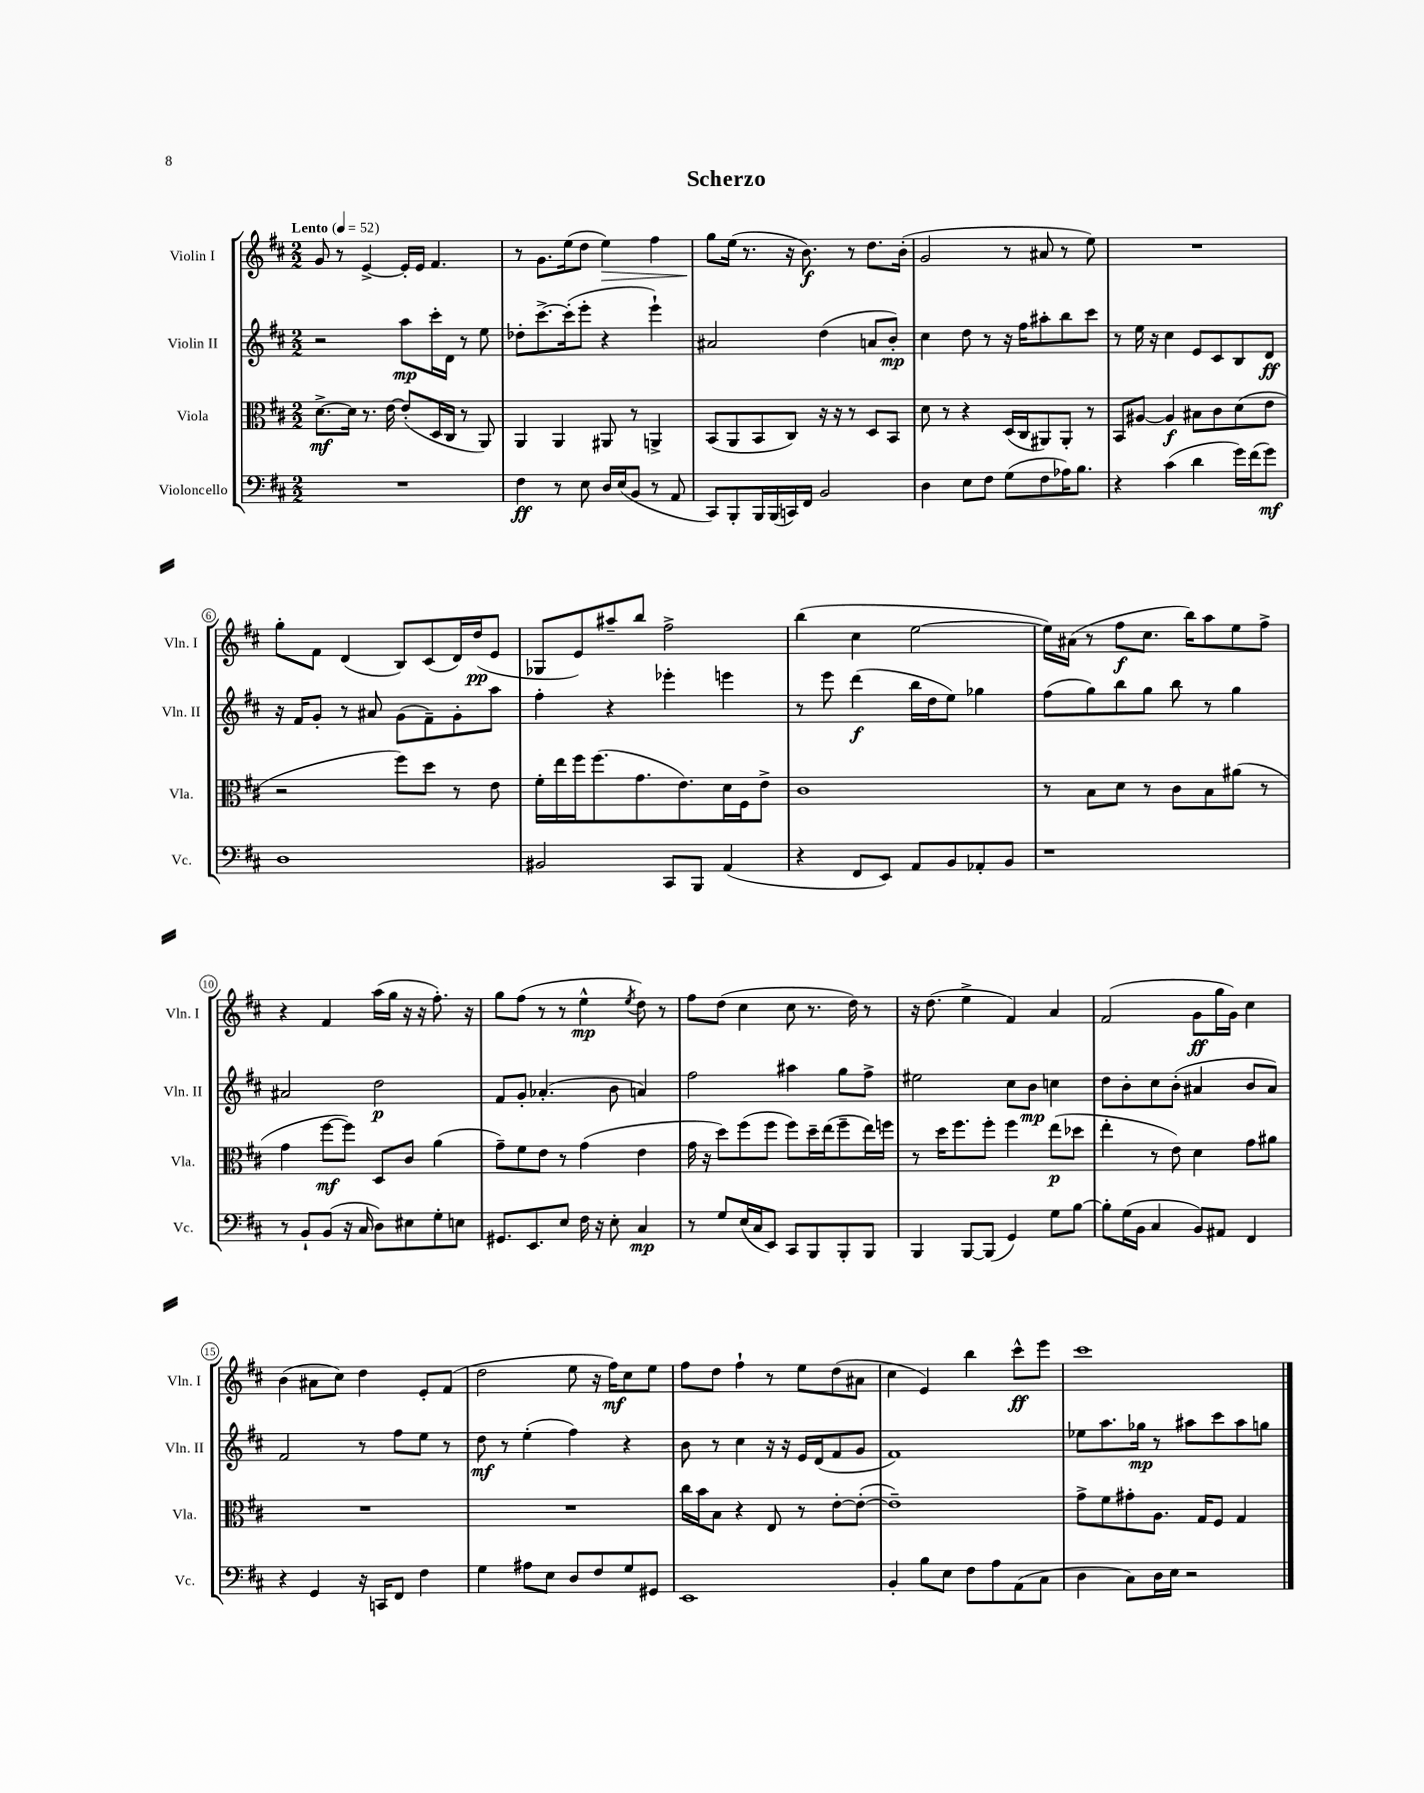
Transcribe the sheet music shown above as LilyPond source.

\header { title = "Scherzo" }
<<
\new StaffGroup <<
\new Staff = "s0" \with { instrumentName = "Violin I" shortInstrumentName = "Vln. I" } {
    \clef treble \key d \major \numericTimeSignature \time 2/2 \tempo "Lento" 4 = 52
    g'8 r8 e'4~-> e'16-. e'16 fis'4. |
    r8 g'8. e''16( d''8 e''4\>) fis''4 |
    g''8\! e''16( r8. r16 b'8.\f) r8 d''8. b'16-.( |
    g'2 r8 ais'8 r8 e''8) |
    R1 |
    g''8-. fis'8 d'4( b8) cis'8( d'16) d''16\pp( e'8 |
    ges8 e'8) ais''8-- b''8 fis''2-> |
    b''4( cis''4 e''2~ |
    e''16) ais'16( r8 fis''8\f cis''8. b''16) a''8 e''8 fis''8-> |
    r4 fis'4 a''16( g''16 r16 r16 fis''8.-.) r16 |
    g''8 fis''8( r8 r8 e''4-^\mp \acciaccatura { e''8 } d''8) r8 |
    fis''8 d''8( cis''4 cis''8 r8. d''16) r8 |
    r16 d''8.( e''4-> fis'4) a'4 |
    fis'2( g'8\ff g''16 g'16) cis''4 |
    b'4( ais'8 cis''8) d''4 e'8-. fis'8( |
    d''2 e''8 r16 fis''16\mf) cis''8 e''8 |
    fis''8 d''8 fis''4-! r8 e''8 d''8( ais'8 |
    cis''4 e'4) b''4 cis'''8-^\ff e'''8 |
    cis'''1 \bar "|." |
}
\new Staff = "s1" \with { instrumentName = "Violin II" shortInstrumentName = "Vln. II" } {
    \clef treble \key d \major \numericTimeSignature \time 2/2
    r2 a''8\mp cis'''16-. d'16 r8 e''8 |
    des''8-. cis'''8.~-> cis'''16-.( e'''8-. r4 e'''4-!) |
    ais'2 d''4( a'8 b'8-.\mp) |
    cis''4 d''8 r8 r16 fis''16 ais''8-. b''8 cis'''8 |
    r8 e''16 r16 cis''4 e'8 cis'8 b8 d'8\ff |
    r16 fis'16 g'8-. r8 ais'8 g'8( fis'8--) g'8-. a''8 |
    fis''4-. r4 ees'''4-. e'''4 |
    r8 e'''8 d'''4\f( b''16 d''16 e''8) ges''4 |
    fis''8( g''8) b''8 g''8 b''8 r8 g''4 |
    ais'2 d''2\p |
    fis'8 g'8-. aes'4.-.( b'8 a'4) |
    fis''2 ais''4 g''8 fis''8-> |
    eis''2 cis''8 b'8\mp c''4 |
    d''8 b'8-. cis''8 b'8-.( ais'4 b'8 ais'8) |
    fis'2 r8 fis''8 e''8 r8 |
    d''8\mf r8 e''4-.( fis''4) r4 |
    b'8 r8 cis''4 r16 r16 e'16 d'16( fis'8 g'8 |
    fis'1) |
    ees''8 a''8. ges''16\mp r8 ais''8 cis'''8 ais''8 g''8 \bar "|." |
}
\new Staff = "s2" \with { instrumentName = "Viola" shortInstrumentName = "Vla." } {
    \clef alto \key d \major \numericTimeSignature \time 2/2
    d'8.~->\mf d'16 r8. e'16~ e'8-.( d16 cis16 r8 a,8) |
    a,4 a,4 ais,8 r8 a,4-> |
    b,8( a,8 b,8 cis8) r16 r16 r8 d8 b,8 |
    d'8 r8 r4 d16( cis16 ais,8) ais,8-. r8 |
    b,8 ais8~ ais4\f bis8 cis'8 d'8( e'8 |
    r2 fis''8) d''8 r8 e'8 |
    fis'16-. e''16 fis''16 fis''8.( g'8. e'8.) d'16 fis16 e'8-> |
    cis'1 |
    r8 b8 d'8 r8 cis'8 b8 ais'8( r8 |
    g'4 fis''8~\mf fis''8) d8 cis'8 a'4( |
    g'8--) fis'8 e'8 r8 g'4( e'4 |
    g'16 r16 d''8) fis''8( fis''8 fis''8) d''16-- e''16( fis''8-- e''16) f''16 |
    r8 d''16 fis''8. fis''8-. fis''4 e''8\p( des''8 |
    e''4-. r8 e'8) d'4 g'8 ais'8 |
    R1 |
    R1 |
    cis''16 b'16 b8 r4 e8 r8 e'8~-. e'8~-.( |
    e'1--) |
    g'8-> fis'8 gis'8-. a8. g16 fis8 g4 \bar "|." |
}
\new Staff = "s3" \with { instrumentName = "Violoncello" shortInstrumentName = "Vc." } {
    \clef bass \key d \major \numericTimeSignature \time 2/2
    R1 |
    fis4\ff r8 e8 d16 e16( b,8 r8 a,8 |
    cis,8) b,,8-. b,,16 b,,16( c,16) fis,16 b,2 |
    d4 e8 fis8 g8( fis8 aes16) b8. |
    r4 cis'4( d'4 g'16) fis'16( g'8\mf) |
    d1 |
    bis,2 cis,8 b,,8 a,4( |
    r4 fis,8 e,8) a,8 b,8 aes,8-. b,8 |
    r1 |
    r8 b,8-! b,8( r16 cis16 d8) eis8 g8-. e8 |
    gis,8. e,8. e8 fis16 r16 e8-. cis4\mp |
    r8 g8 e16( cis16 e,8) cis,8 b,,8 b,,8-. b,,8 |
    b,,4 b,,8~ b,,8( g,4) g8 b8~ |
    b8-. g16( b,16 cis4 b,8) ais,8 fis,4 |
    r4 g,4 r16 c,16 fis,8 fis4 |
    g4 ais8 e8 d8 fis8 g8 gis,8 |
    e,1 |
    b,4-. b8 e8 fis8 a8 a,8( cis8 |
    d4 cis8) d16 e16 r2 \bar "|." |
}
>>
>>
\layout { \context { \Score \override BarNumber.stencil = #(make-stencil-circler 0.1 0.3 ly:text-interface::print) } }
